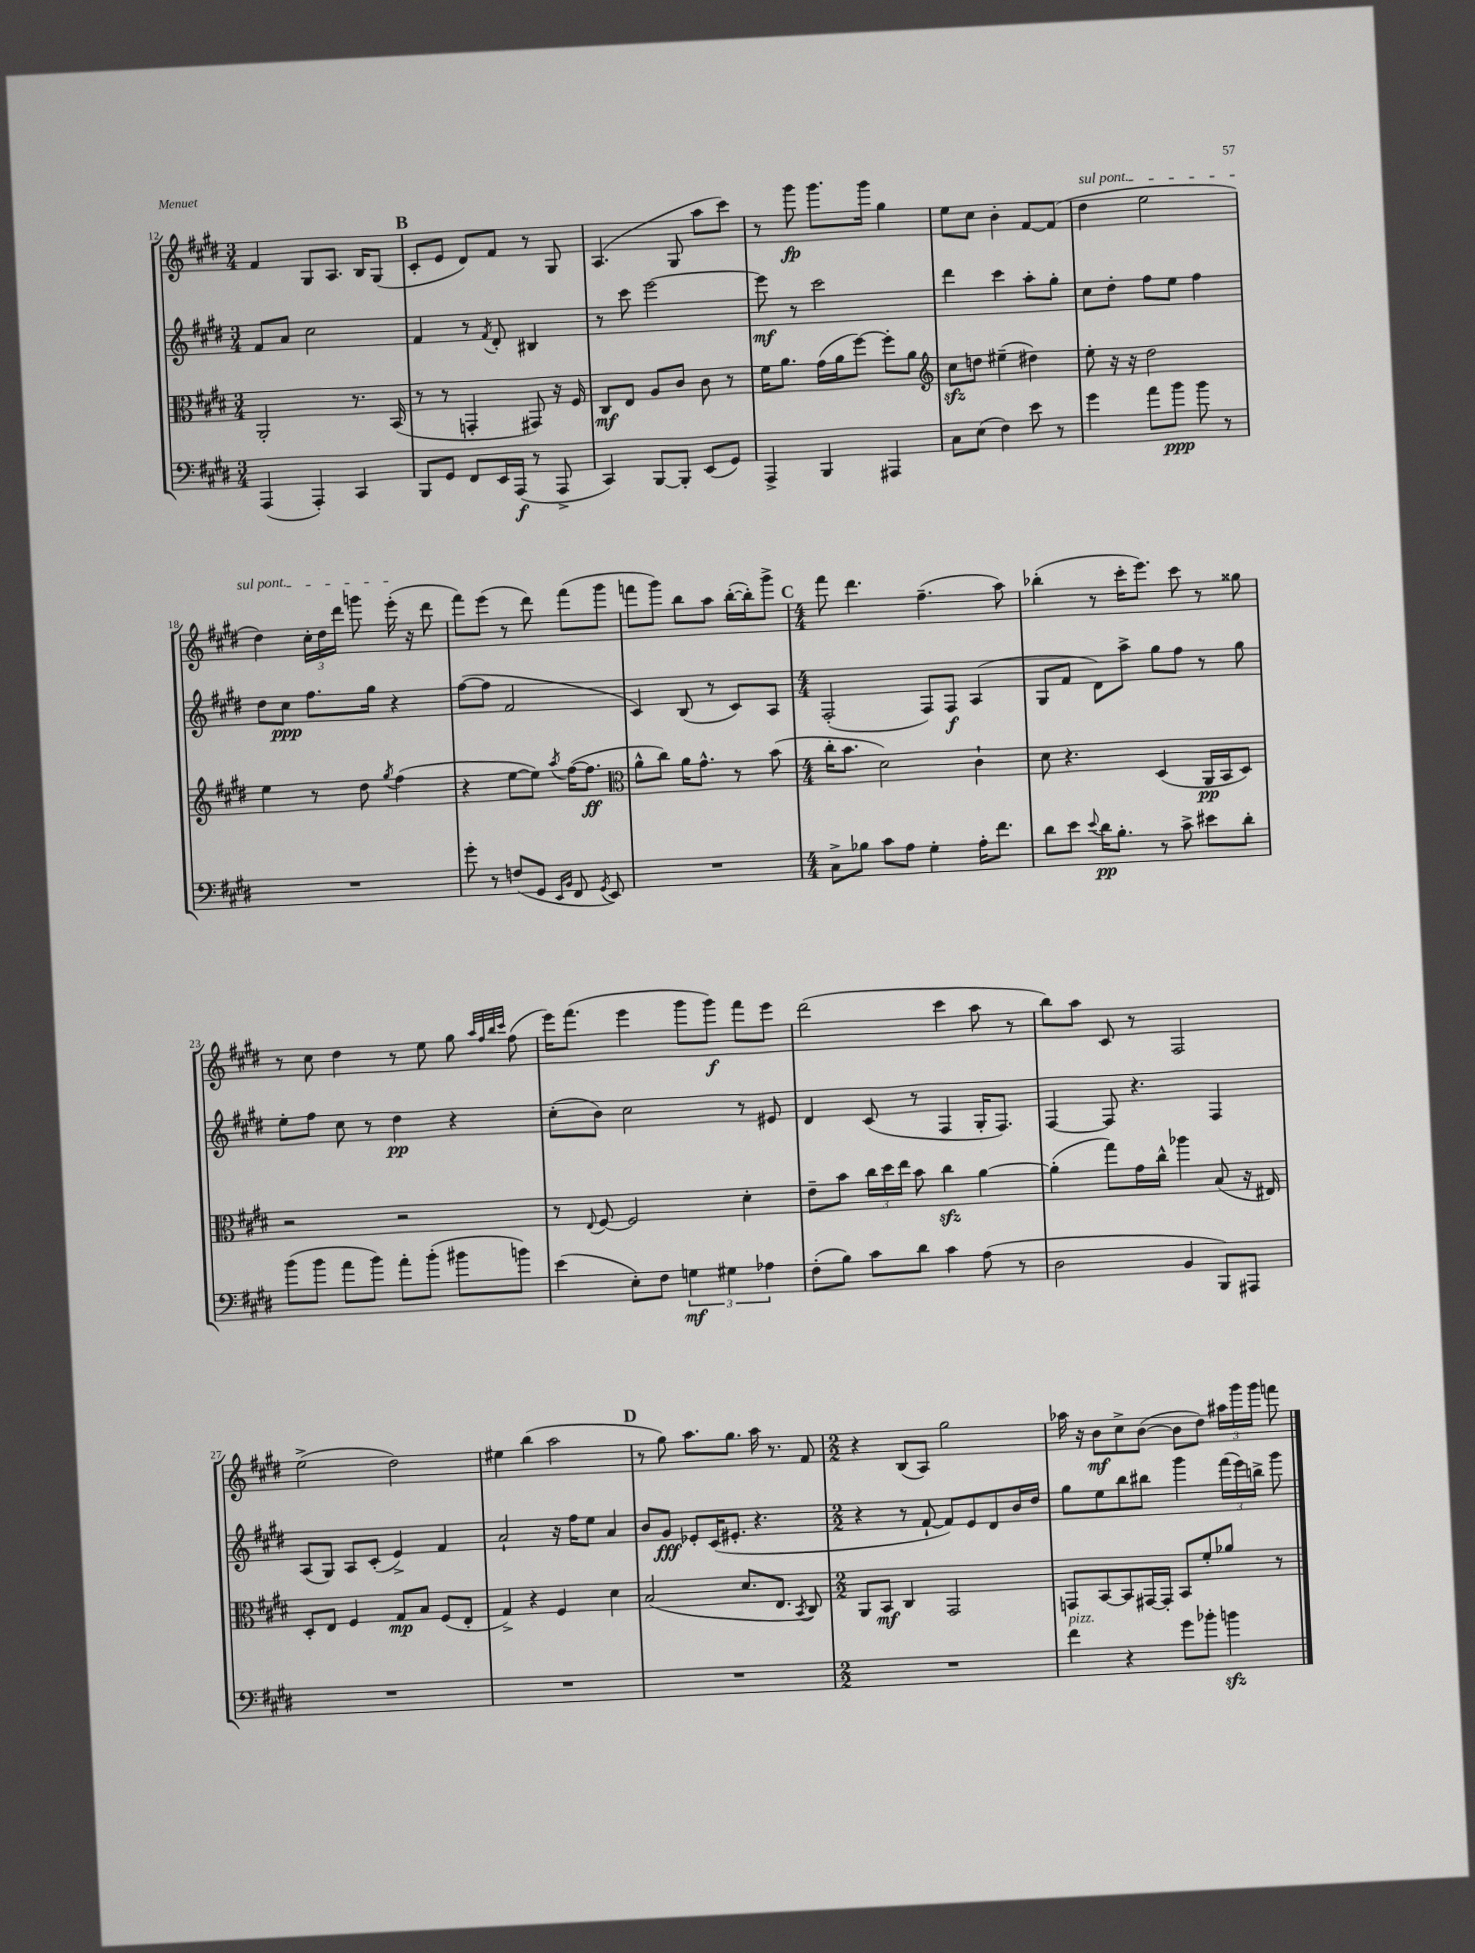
<<
\new StaffGroup <<
\new Staff = "s0" {
    \clef treble \key e \major \numericTimeSignature \time 3/4
    \autoBeamOff fis'4 gis8[ a8.] b16[ gis8]( |
    \mark \markup { \bold "B" } cis'8[-. e'8] dis'8[) fis'8] r8 gis8 |
    a4.( gis8 a''8[ cis'''8]) |
    r8 gis'''8\fp gis'''8.[ gis'''16] gis''4 |
    e''8[ cis''8] b'4-. fis'8[~ fis'8]( |
    \once \override TextSpanner.bound-details.left.text = \markup { \italic "sul pont." } dis''4\startTextSpan e''2 |
    dis''4) \tuplet 3/2 { cis''16[-. dis''16 dis'''16] } g'''8 e'''16-.\stopTextSpan( r16 dis'''8 |
    fis'''8[) e'''8]( r8 dis'''8) fis'''8[( gis'''8] |
    f'''8[ gis'''8]) b''8[ a''8] b''16[~-.( b''16-.) gis'''8]-> |
    \mark \markup { \bold "C" } \numericTimeSignature \time 4/4 fis'''8 dis'''4. fis''4.--( a''8) |
    bes''4-.( r8 cis'''16[-. e'''8.]) cis'''8 r8 gisis''8 |
    r8 cis''8 dis''4 r8 e''8 gis''8 \grace { a''32[ fis''32 b''32 cis'''32] } fis''8( |
    e'''16[) fis'''8.]( e'''4 gis'''8[ gis'''8]\f) fis'''8[ e'''8] |
    dis'''2( cis'''4 a''8 r8 |
    b''8[) a''8] cis'8 r8 fis2 |
    e''2->( dis''2) |
    eis''4 b''4( a''2 |
    \mark \markup { \bold "D" } r8 gis''8) a''8.[ gis''8.] a''16 r8. fis'8 |
    \numericTimeSignature \time 2/2 r4 b8[( a8]) gis''2 |
    aes''16 r16 b'8[\mf cis''8-> b'8]~( b'8[ dis''8]) \tuplet 3/2 { ais''16[ gis'''16 gis'''16] } f'''8 \bar "|." |
}
\new Staff = "s1" {
    \clef treble \key e \major \numericTimeSignature \time 3/4
    \autoBeamOff fis'8[ a'8] cis''2 |
    \mark \markup { \bold "B" } fis'4 r8 \acciaccatura { fis'8 } dis'8-. bis4 |
    r8 cis'''8 e'''2~ |
    e'''8\mf r8 cis'''2 |
    dis'''4 cis'''4 a''8[-. gis''8]-. |
    cis''8[ dis''8]-. fis''8[ e''8] fis''4 |
    dis''8[ cis''8]\ppp fis''8.[ gis''16] r4 |
    fis''8[~( fis''8] fis'2 |
    cis'4) b8( r8 cis'8[) a8] |
    \mark \markup { \bold "C" } \numericTimeSignature \time 4/4 fis2-.( fis8[) fis8]\f a4( |
    gis8[ fis'8] dis'8[) a''8]-> gis''8[ fis''8] r8 gis''8 |
    e''8[-. fis''8] cis''8 r8 dis''4\pp r4 |
    cis''8[-.( b'8]) cis''2 r8 eis'8 |
    dis'4 cis'8( r8 fis4 gis16[-. fis8.]) |
    fis4~ fis8 r4. fis4 |
    a8[( gis8]) a8[ cis'8]-.( e'4->) fis'4 |
    a'2-! r16 fis''16[ e''8] a'4 |
    \mark \markup { \bold "D" } b'8[ gis'8]\fff ees'8[-. cis'16( eis'8.]-. r4. |
    \numericTimeSignature \time 2/2 r4 r8 fis'8~-! fis'8[) e'8 dis'8 b'16 dis''16] |
    gis''8[ e''8 b''8 bis''8] gis'''4 \tuplet 3/2 { fis'''16[( e'''16) b''16]-> } gis'''8 \bar "|." |
}
\new Staff = "s2" {
    \clef alto \key e \major \numericTimeSignature \time 3/4
    \autoBeamOff a,2-. r8. b,16( |
    \mark \markup { \bold "B" } r8 r8 g,4-. gis,8) r16 fis16 |
    cis8[\mf e8] a8[ cis'8] cis'8 r8 |
    fis'16[ a'8.] gis'16[( a'16 fis''8]~) fis''8[-. a'8] |
    \clef treble cis''8[\sfz d''8] eis''4--( dis''4) |
    e''8-. r16 r16 dis''2 |
    e''4 r8 dis''8 \acciaccatura { gis''8 } fis''4( |
    r4 e''8[~ e''8]) \acciaccatura { a''8 } fis''16[~( fis''8.]\ff |
    \clef alto a'8[-^ cis''8]) a'16[ gis'8.]-^ r8 b'8( |
    \mark \markup { \bold "C" } \numericTimeSignature \time 4/4 cis''16[-. b'8.] dis'2) cis'4-! |
    dis'8 r4. dis4( a,16[\pp b,16 dis8]) |
    r2 r2 |
    r8 \appoggiatura { e8 } fis8~ fis2 dis'4-. |
    e'8[-- b'8] \tuplet 3/2 { cis''16[ dis''16 e''16] } b'8 cis''4\sfz a'4~ |
    a'4-.( gis''8[) gis'16 cis''16]-^ aes''4 b8( r16 eis16) |
    dis8[-. e8] fis4 gis8[\mp b8] fis8[( e8]-. |
    gis4->) r4 fis4 dis'4 |
    \mark \markup { \bold "D" } b2( dis'8.[ e8.] \acciaccatura { b,8 } cis8) |
    \numericTimeSignature \time 2/2 a,8[ b,8]\mf cis4 gis,2 |
    g,8[ b,8~ b,8 gis,16~ gis,16]-. b,8[ fis'8-. aes'8] r8 \bar "|." |
}
\new Staff = "s3" {
    \clef bass \key e \major \numericTimeSignature \time 3/4
    \autoBeamOff a,,4( a,,4-.) cis,4 |
    \mark \markup { \bold "B" } b,,8[ gis,8] fis,8[ e,16 a,,16]\f( r8 a,,8-> |
    cis,4) b,,8[~ b,,8]-. e,8[( gis,8]) |
    a,,4-> b,,4 ais,,4 |
    cis8[ e8]( fis4) e'8 r8 |
    gis'4 a'8[ b'8]\ppp b'8 r8 |
    R2. |
    gis'8-. r8 f8[( gis,8] \grace { e,16[ b,16] } fis,8 \acciaccatura { gis,8 } e,8) |
    R2. |
    \mark \markup { \bold "C" } \numericTimeSignature \time 4/4 cis8[-> bes8] cis'8[ a8] gis4-. a16[-. fis'8.] |
    dis'8[ e'8] \appoggiatura { e'8 } dis'16[\pp b8.]-. r8 cis'8-> eis'8[ dis'8]-. |
    b'8[( b'8] a'8[ b'8]) a'8[-. b'8]-.( bis'8[ b'8]) |
    e'4( e8[-.) fis8] \tuplet 3/2 { g4\mf gis4 aes4 } |
    fis8[-.( b8]) cis'8[ dis'8] cis'4 a8( r8 |
    dis2 b,4 b,,8[) ais,,8] |
    R1 |
    R1 |
    \mark \markup { \bold "D" } R1 |
    \numericTimeSignature \time 2/2 R1 |
    fis'4^\markup { \italic "pizz." } r4 gis'8[ bes'8]-. b'4\sfz \bar "|." |
}
>>
>>
\layout { \context { \Score currentBarNumber = #12 } }
